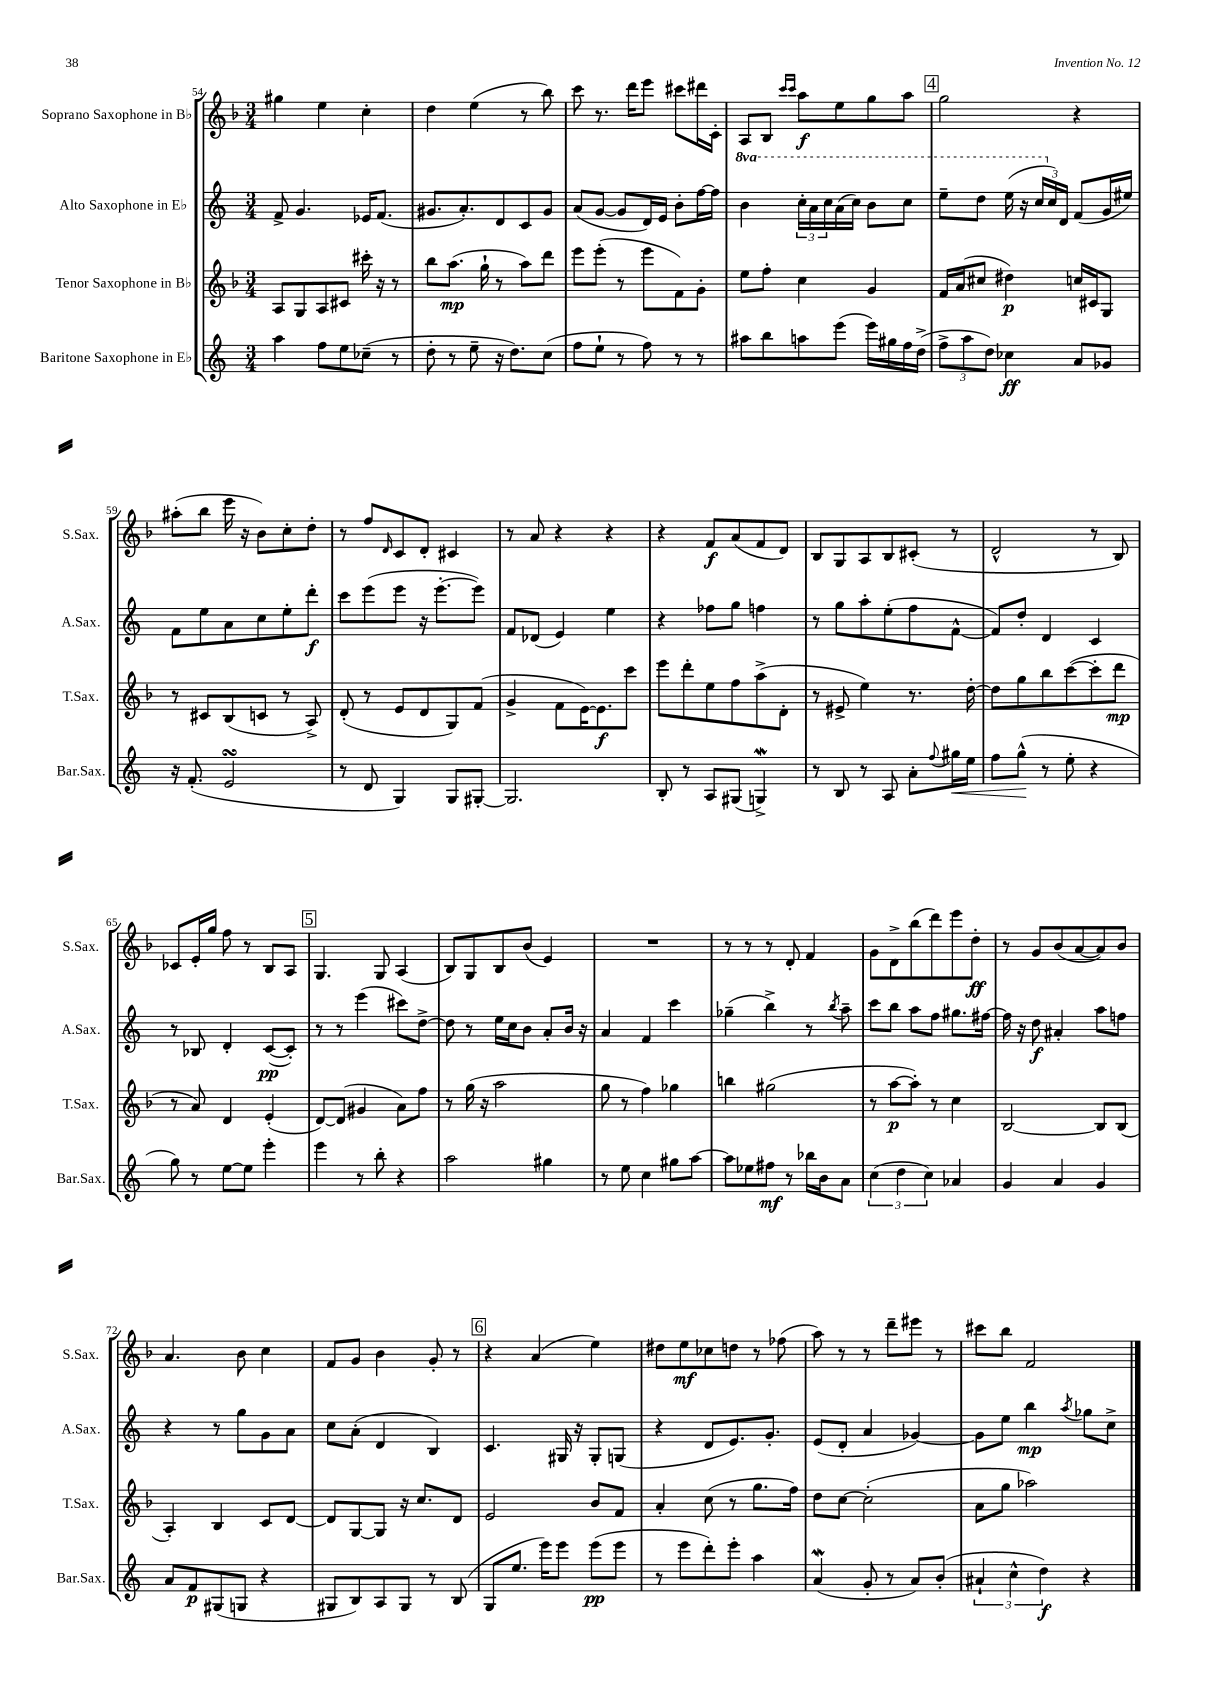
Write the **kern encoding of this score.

**kern	**dynam	**kern	**dynam	**kern	**dynam	**kern	**dynam
*part4	*part4	*part3	*part3	*part2	*part2	*part1	*part1
*staff4	*staff4	*staff3	*staff3	*staff2	*staff2	*staff1	*staff1
*I"Baritone Saxophone in E♭	*	*I"Tenor Saxophone in B♭	*	*I"Alto Saxophone in E♭	*	*I"Soprano Saxophone in B♭	*
*I'Bar.Sax.	*	*I'T.Sax.	*	*I'A.Sax.	*	*I'S.Sax.	*
*clefG2	*	*clefG2	*	*clefG2	*	*clefG2	*
*k[]	*	*k[b-]	*	*k[]	*	*k[b-]	*
*M3/4	*	*M3/4	*	*M3/4	*	*M3/4	*
=54	=54	=54	=54	=54	=54	=54	=54
4aa\	.	8A/L	.	8f^/	.	4gg#X\	.
.	.	8G/	.	4.g/	.	.	.
8ff\L	.	8A/	.	.	.	4ee\	.
8ee\	.	8c#X/J	.	.	.	.	.
(8cc-X~\J	.	16ccc#X'\	.	16e-X/KL	.	4cc'\	.
.	.	16r	.	(8.f/J	.	.	.
8r	.	8r	.	.	.	.	.
=55	=55	=55	=55	=55	=55	=55	=55
8dd'\	.	8bb-\L	.	8.g#X/L	.	4dd\	.
8r	.	(8.aa\J	mp	.	.	.	.
.	.	.	.	8.a'/)	.	.	.
8ee~\	.	.	.	.	.	(4ee\	.
.	.	16gg`\	.	.	.	.	.
16r	.	8r	.	8d/	.	.	.
8.dd\L)	.	.	.	.	.	.	.
.	.	8aa\L)	.	8c/	.	8r	.
(8cc\J	.	8ddd\J	.	8g#/J	.	8bb-\)	.
=56	=56	=56	=56	=56	=56	=56	=56
8ff\L	.	8eee\L	.	(8a/L	.	8ccc\	.
8ee`\J	.	(8eee'\J	.	[8g/J	.	8.r	.
8r	.	8r	.	8g/L]	.	.	.
.	.	.	.	.	.	16ddd\KL	.
8ff\)	.	8eee\L	.	16d/L)	.	8eee\J	.
.	.	.	.	16e/JJ	.	.	.
8r	.	8f\)	.	8b'\L	.	8ccc#X\L	.
8r	.	8g'\J	.	[16ff\L	.	16ddd#X\L	.
.	.	.	.	16ff\JJ]	.	16c'\JJ	.
=57	=57	=57	=57	=57	=57	=57	=57
*	*	*	*	*8va	*	*	*
8aa#X\L	.	8ee\L	.	4bb\	.	8A/L	.
8bb\	.	8ff'\J	.	.	.	8B-/J	.
.	.	.	.	.	.	16qqccc/LL	.
.	.	.	.	.	.	16qqccc/JJ	.
8aan\	.	4cc\	.	24ccc'\LL	.	8aa\L	f
.	.	.	.	24aa\	.	.	.
.	.	.	.	24ccc\	.	.	.
(8eee\J	.	.	.	(16aa\	.	8ee\	.
.	.	.	.	16ccc\JJ)	.	.	.
16eee\LL)	.	4g/	.	8bb\L	.	8gg\	.
16gg#X\	.	.	.	.	.	.	.
16ff\	.	.	.	8ccc\J	.	8aa\J	.
(16dd^\JJ	.	.	.	.	.	.	.
!!LO:REH:place=s1:t=4
=58	=58	=58	=58	=58	=58	=58	=58
12ff^\L	.	16f/LL	.	8eee~\L	.	2gg\	.
.	.	(16a/J	.	.	.	.	.
12aa\	.	.	.	.	.	.	.
.	.	8cc#X/J	.	8ddd\J	.	.	.
12dd\J)	.	.	.	.	.	.	.
4cc-X\	ff	4dd#X\)	p	(16eee\	.	.	.
.	.	.	.	16r	.	.	.
.	.	.	.	24ccc/LL	.	.	.
*	*	*	*	*X8va	*	*	*
.	.	.	.	24cc/)	.	.	.
.	.	.	.	24d/JJ	.	.	.
8a/L	.	16ccn/LL	.	(8f/L	.	4r	.
.	.	16c#X/J	.	.	.	.	.
8g-X/J	.	8G/J	.	16g/L	.	.	.
.	.	.	.	16ee#X/JJ)	.	.	.
!!LO:LB:g=z
=59	=59	=59	=59	=59	=59	=59	=59
16r	.	8r	.	8f\L	.	(8aa#X'\L	.
(8.f'/	.	.	.	.	.	.	.
.	.	8c#X/L	.	8ee\	.	8bb-\J	.
2esSsS/	.	(8B-/	.	8a\	.	16eee\	.
.	.	.	.	.	.	16r	.
.	.	8cn/J	.	8cc\	.	8b-\L)	.
.	.	8r	.	8ee'\	.	8cc'\	.
.	.	8A^/)	.	8ddd'\J	f	8dd'\J	.
=60	=60	=60	=60	=60	=60	=60	=60
8r	.	(8d'/	.	8ccc\L	.	8r	.
8d/	.	8r	.	(8eee\	.	8ff/L	.
.	.	.	.	.	.	16qqd/	.
4G/)	.	8e/L	.	8eee\J	.	8c/	.
.	.	8d/	.	16r	.	8d'/J	.
.	.	.	.	[8.eee'\L	.	.	.
8G/L	.	8G/)	.	.	.	4c#X/	.
[8G#X'/J	.	(8f/J	.	8eee\J])	.	.	.
=61	=61	=61	=61	=61	=61	=61	=61
2.G#/]	.	4g^/	.	8f/L	.	8r	.
.	.	.	.	(8d-X/J	.	8a/	.
.	.	8f\L	.	4e/)	.	4r	.
.	.	[16e\K)	.	.	.	.	.
.	.	8.e\]	f	.	.	.	.
.	.	.	.	4ee\	.	4r	.
.	.	8ccc\J	.	.	.	.	.
=62	=62	=62	=62	=62	=62	=62	=62
8B'/	.	8eee\L	.	4r	.	4r	.
8r	.	8ddd'\	.	.	.	.	.
8A/L	.	8ee\	.	8ff-X\L	.	8f/L	f
(8G#X/J	.	8ff\	.	8gg\J	.	(8a/	.
4GnW^/)	.	(8aa^\	.	4ffn\	.	8f/	.
.	.	8d'\J	.	.	.	8d/J)	.
=63	=63	=63	=63	=63	=63	=63	=63
8r	.	8r	.	8r	.	8B-/L	.
8B/	.	8e#X^/	.	8gg\L	.	8G/	.
8r	.	4ee\)	.	8aa'\	.	8A/	.
8A/	.	.	.	(8ee'\	.	8B-/	.
8a'\L	.	8.r	.	8ff\	.	(8c#X'/J	.
8qqff/	.	.	.	.	.	.	.
!	!LO:HP:b	!	!	!	!	!	!
16gg#X\L	<	.	.	[8f^^\J	.	8r	.
16ee\JJ	.	[16dd'\	.	.	.	.	.
=64	=64	=64	=64	=64	=64	=64	=64
8ff\L	.	8dd\L]	.	8f/L])	.	2d^^/	.
(8gg^^\J	.	8gg\	.	8dd'/J	.	.	.
8r	[	8bb-\	.	4d/	.	.	.
8ee'\	.	([8ccc\	.	.	.	.	.
4r	.	8ccc'\]	.	4c/	.	8r	.
.	.	8ddd\J	mp	.	.	8B-/)	.
!!LO:LB:g=z
=65	=65	=65	=65	=65	=65	=65	=65
8gg\)	.	8r	.	8r	.	8c-X/L	.
8r	.	8a/)	.	8B-X/	.	16e'/L	.
.	.	.	.	.	.	16gg/JJ	.
[8ee\L	.	4d/	.	4d'/	.	8ff\	.
8ee\J]	.	.	.	.	.	8r	.
4eee'\	.	(4e'/	.	([8c/L	pp	8B-/L	.
.	.	.	.	8c'/J])	.	8A/J	.
!!LO:REH:place=s1:t=5
=66	=66	=66	=66	=66	=66	=66	=66
4eee\	.	[8d/L)	.	8r	.	4.G/	.
.	.	(8d/J]	.	8r	.	.	.
8r	.	4g#X/	.	(4eee\	.	.	.
8bb'\	.	.	.	.	.	8G/	.
4r	.	8a\L)	.	8ccc#X\L)	.	(4A/	.
.	.	8ff\J	.	[8dd^\J	.	.	.
=67	=67	=67	=67	=67	=67	=67	=67
2aa\	.	8r	.	8dd\]	.	8B-/L)	.
.	.	(16gg\	.	8r	.	8G/	.
.	.	16r	.	.	.	.	.
.	.	2aa\	.	16ee\LL	.	8B-/	.
.	.	.	.	16cc\J	.	.	.
.	.	.	.	8b\J	.	(8b-/J	.
4gg#X\	.	.	.	8a'/L	.	4e/)	.
.	.	.	.	16b/Jk	.	.	.
.	.	.	.	16r	.	.	.
=68	=68	=68	=68	=68	=68	=68	=68
8r	.	8gg\	.	4a/	.	2.r	.
8ee\	.	8r	.	.	.	.	.
4cc\	.	4ff\)	.	4f/	.	.	.
8gg#X\L	.	4gg-X\	.	4ccc\	.	.	.
[8aa\J	.	.	.	.	.	.	.
=69	=69	=69	=69	=69	=69	=69	=69
8aa\L]	.	4bbn\	.	(4gg-X~\	.	8r	.
8ee-X\	.	.	.	.	.	8r	.
8ff#X\J	mf	(2gg#X\	.	4bb^\)	.	8r	.
8r	.	.	.	.	.	8d'/	.
16bb-X\LL	.	.	.	8r	.	4f/	.
16b\J	.	.	.	.	.	.	.
.	.	.	.	8qbb/	.	.	.
8a\J	.	.	.	8aa~\	.	.	.
=70	=70	=70	=70	=70	=70	=70	=70
(6cc\	.	8r	.	8ccc\L	.	8g\L	.
.	.	[8aa\L	p	8bb\J	.	8d^\	.
6dd\	.	.	.	.	.	.	.
.	.	8aa'\J])	.	8aa\L	.	(8bb-\	.
6cc\)	.	.	.	.	.	.	.
.	.	8r	.	8ff\J	.	8ddd\)	.
4a-X/	.	4cc\	.	8.gg#X\L	.	8eee\	.
.	.	.	.	.	.	8dd'\J	ff
.	.	.	.	[16ff#X\Jk	.	.	.
=71	=71	=71	=71	=71	=71	=71	=71
4g/	.	[2B-/	.	16ff#\]	.	8r	.
.	.	.	.	16r	.	.	.
.	.	.	.	8dd\	f	8g/L	.
4a/	.	.	.	4a#X'/	.	(8b-/	.
.	.	.	.	.	.	[8a/	.
4g/	.	8B-/L]	.	8aa\L	.	8a/])	.
.	.	(8B-/J	.	8ffn\J	.	8b-/J	.
!!LO:LB:g=z
=72	=72	=72	=72	=72	=72	=72	=72
8a/L	.	4A'/)	.	4r	.	4.a/	.
8f/	p	.	.	.	.	.	.
(8G#X/	.	4B-/	.	8r	.	.	.
8Gn/J	.	.	.	8gg\L	.	8b-\	.
4r	.	8c/L	.	8g\	.	4cc\	.
.	.	[8d/J	.	8a\J	.	.	.
=73	=73	=73	=73	=73	=73	=73	=73
8G#X/L	.	8d/L]	.	8cc\L	.	8f/L	.
8B/)	.	[8G/	.	(8a'\J	.	8g/J	.
8A/	.	8G/J]	.	4d/	.	4b-\	.
8G#/J	.	16r	.	.	.	.	.
.	.	8.cc/L	.	.	.	.	.
8r	.	.	.	4B/)	.	8g'/	.
(8B/	.	8d/J	.	.	.	8r	.
!!LO:REH:place=s1:t=6
=74	=74	=74	=74	=74	=74	=74	=74
8G/L	.	2e/	.	4.c/	.	4r	.
8.ee/J	.	.	.	.	.	.	.
.	.	.	.	.	.	(4a/	.
16eee\KL)	.	.	.	.	.	.	.
8eee\J	.	.	.	16G#X/	.	.	.
.	.	.	.	16r	.	.	.
(8eee\L	pp	8b-/L	.	8G#'/L	.	4ee\)	.
8eee\J	.	8f/J	.	(8Gn/J	.	.	.
=75	=75	=75	=75	=75	=75	=75	=75
8r	.	4a'/	.	4r	.	8dd#X\L	.
8eee\L	.	.	.	.	.	8ee\	mf
8ddd'\)	.	(8cc\	.	8d/L	.	8cc-X\	.
8eee'\J	.	8r	.	8.e/)	.	8ddn\J	.
4aa\	.	8.gg\L	.	.	.	8r	.
.	.	.	.	8.g'/J	.	.	.
.	.	.	.	.	.	(8ff-X\	.
.	.	16ff\Jk)	.	.	.	.	.
=76	=76	=76	=76	=76	=76	=76	=76
(4aW/	.	8dd\L	.	(8e/L	.	8aa\)	.
.	.	[8cc\J	.	8d'/J	.	8r	.
8g'/	.	(2cc'\]	.	4a/	.	8r	.
8r	.	.	.	.	.	8ddd~\L	.
8a/L)	.	.	.	[4g-X/)	.	8eee#X\J	.
(8b'/J	.	.	.	.	.	8r	.
=77	=77	=77	=77	=77	=77	=77	=77
6a#X`/	.	8a\L	.	8g-\L]	.	8ccc#X\L	.
.	.	8gg\J	.	8ee\J	.	8bb-\J	.
6cc^^\	.	.	.	.	.	.	.
.	.	2aa-X\)	.	4bb\	mp	2f/	.
6dd\)	f	.	.	.	.	.	.
.	.	.	.	8qaa/	.	.	.
4r	.	.	.	8gg-X\L	.	.	.
.	.	.	.	8cc^\J	.	.	.
==	==	==	==	==	==	==	==
*-	*-	*-	*-	*-	*-	*-	*-
